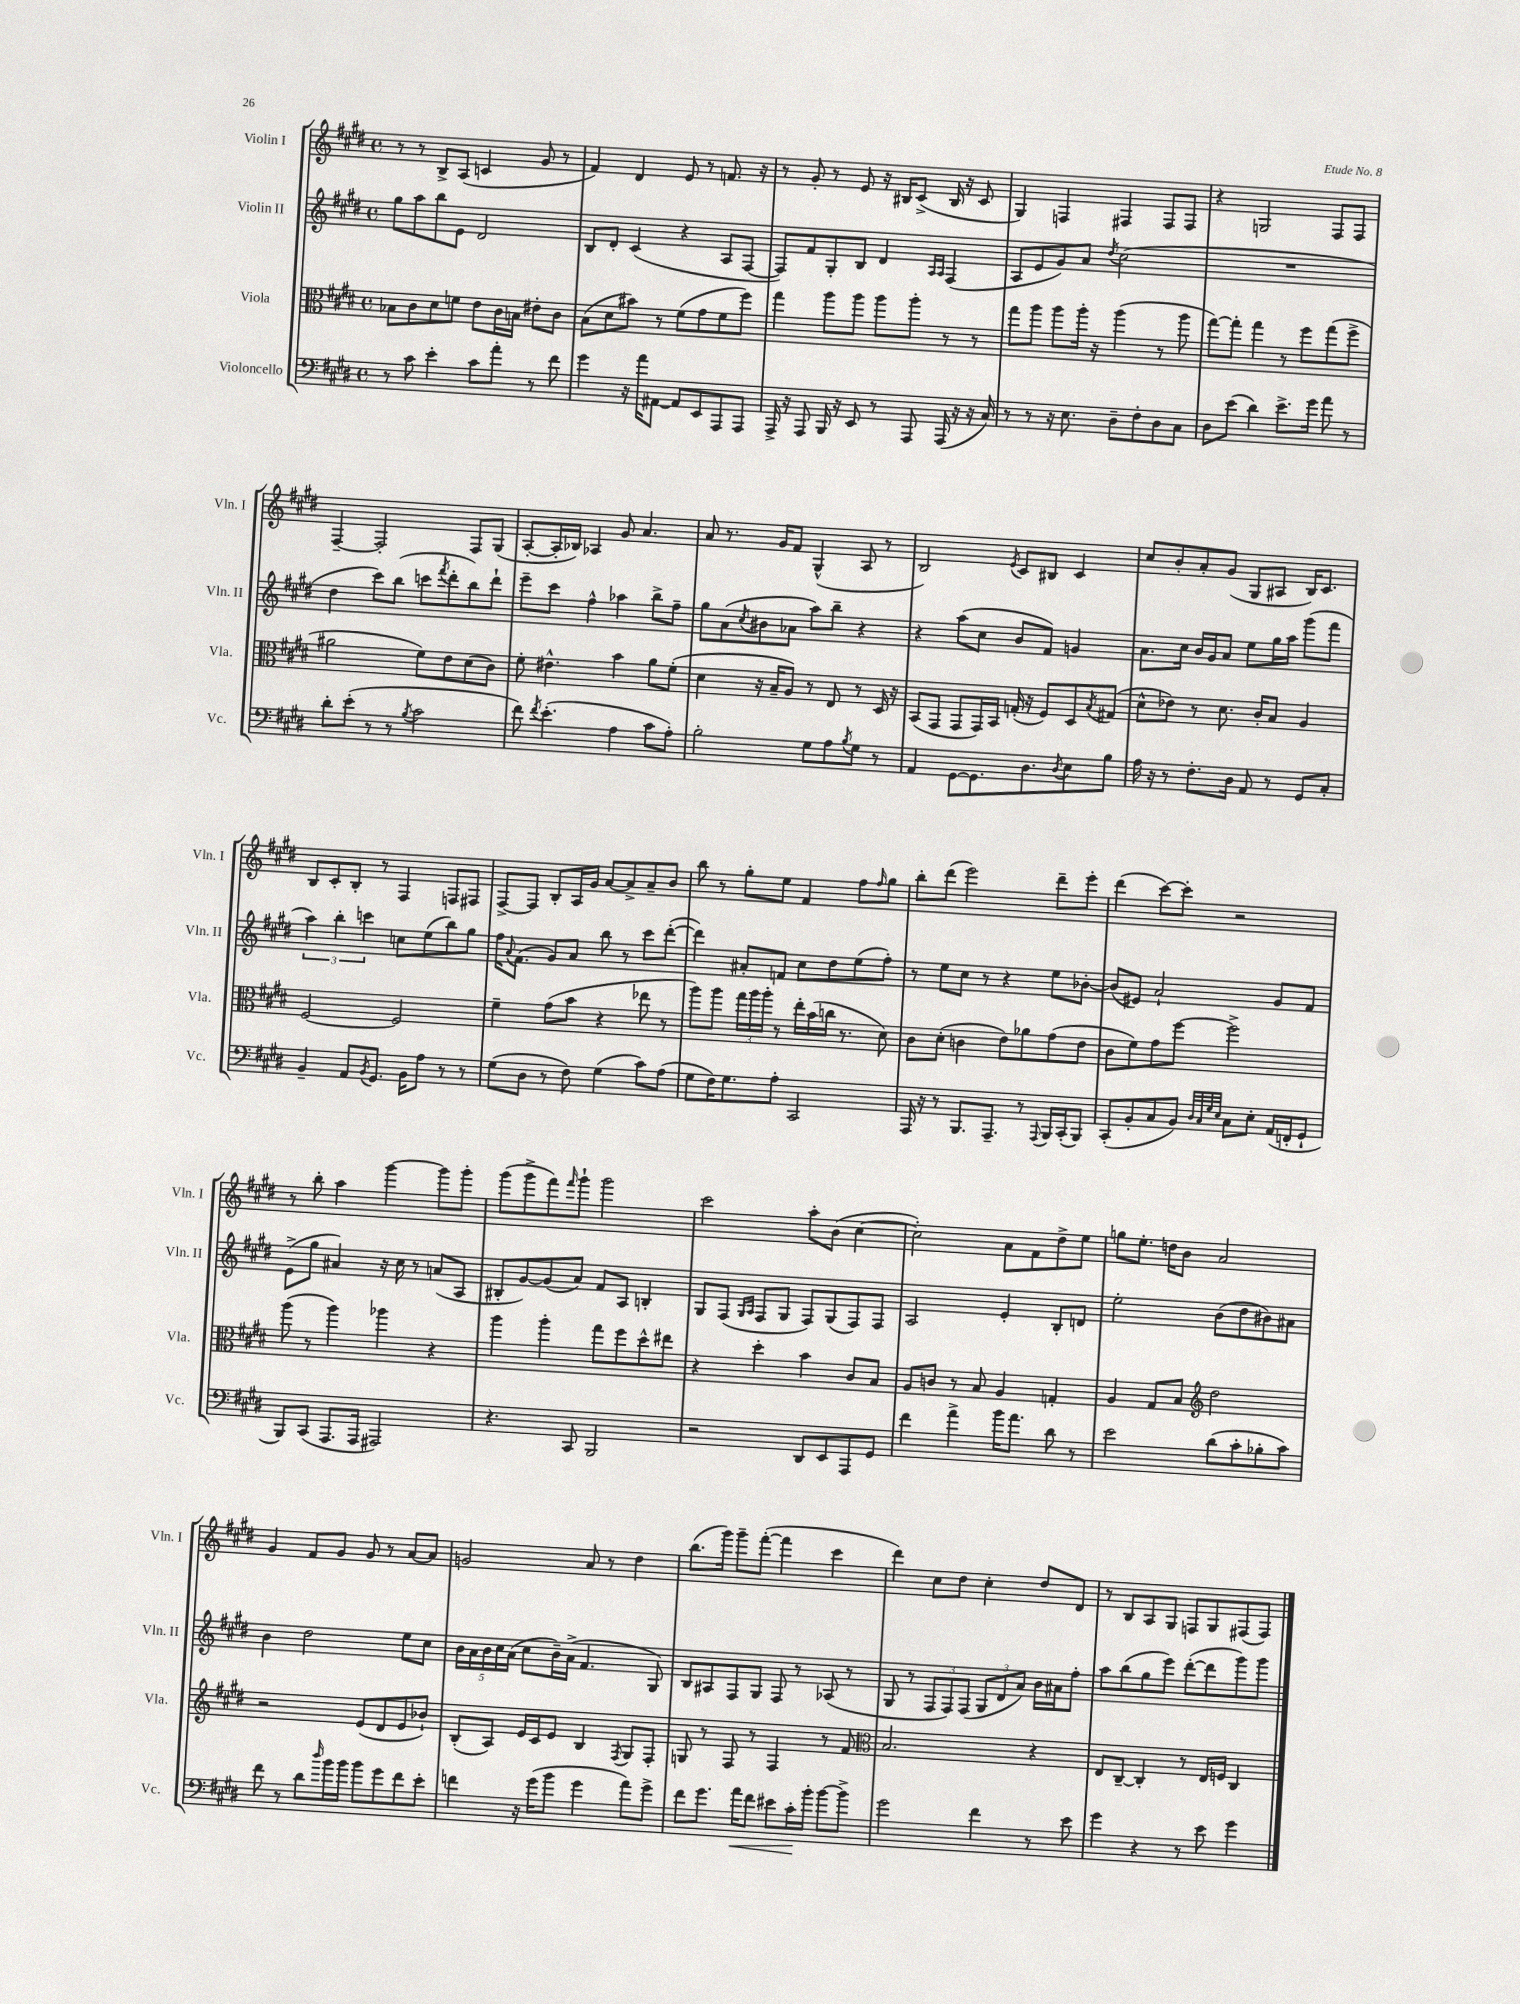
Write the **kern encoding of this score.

**kern	**kern	**kern	**kern
*staff4	*staff3	*staff2	*staff1
*clefF4	*clefC3	*clefG2	*clefG2
*k[f#c#g#d#]	*k[f#c#g#d#]	*k[f#c#g#d#]	*k[f#c#g#d#]
*M4/4	*M4/4	*M4/4	*M4/4
*met(c)	*met(c)	*met(c)	*met(c)
8r	8B-	8gg#	8r
8c#	8c#	8aa	8r
4e'	8d#	8bb	8B^
.	8f	8e	(8A
8c#	8e	2d#	4c
8a'	16c#	.	.
.	16B	.	.
8r	8e#'	.	8g#
8f#	8c#	.	8r
=	=	=	=
4g#	(8B	8B	4f#)
.	8d#	8d#'	.
16r	8b#)	(4c#	4d#
16a	.	.	.
[8AA#	8r	.	.
8AA#]	(8f#	4r	8e
8EE	8g#	.	8r
8AAA	8f#	8A	8.f
8AAA	8ff#)	[8F#	.
.	.	.	16r
=	=	=	=
16AAA^	4gg#	8F#])	8r
16r	.	.	.
8AAA	.	8f#	8g#'
16BBB	8aa	8G#'	8r
16r	.	.	.
8EE	8aa	8B	8e
8r	8aa	4d#	16r
.	.	.	16B#
8AAA	8aa'	.	(8c#^
.	.	16qqA	.
.	.	16qqA	.
(16AAA	8r	(4F#	16B#
16r	.	.	16r
16r	8r	.	8c#
16C#)	.	.	.
=	=	=	=
8r	8gg#	8A	4G#)
8r	8aa	8e	.
16r	8aa	8g#)	4F
8.E	.	.	.
.	16aa'	8a	.
.	16r	.	.
.	.	8qdd#	.
8D#~	(4aa	(2cc#	4F#
8F#'	.	.	.
8D#	8r	.	8F#
8C#	8aa	.	8F#
=	=	=	=
8D#	[8gg#)	1r	4r
(8e	8gg#']	.	.
4d#)	4gg#	.	2G
8.e^	8r	.	.
.	8ff#	.	.
16g#	.	.	.
8a	(8gg#	.	8F#
8r	8ff#^	.	8F#
=	=	=	=
8d#'	2a#	4dd#	[4F#~
(8e'	.	.	.
8r	.	8ccc#)	2F#']
8r	.	(8bb	.
8qB	.	.	.
2c#	8f#)	8ccc	.
.	.	8qfff#	.
.	8e	8ddd#'	.
.	(8d#	8bb)	8F#
.	8c#)	8ddd#`	(8G#
=	=	=	=
8f#)	8f#'	8eee~	[8A'
8qf#	.	.	.
(4.e'	4.e#^^	8ccc#	16A']
.	.	.	16B-)
.	.	4ff#^^	4A-
4A	4b	4aa-	8g#
.	.	.	4.a
8c#	8a	8bb^	.
8A')	(8f#'	8ff#~	.
=	=	=	=
2B'	4d#	8gg#	8a
.	.	(8a	8.r
.	.	8qcc#	.
.	16r	8b#	.
.	16B~	.	16g#
.	8A)	8a-	8f#
8G#	8r	8aa)	(4G#^^
8A	8E	8bb~	.
8qB	.	.	.
8G#	8r	4r	8A
8r	16D#	.	8r
.	16r	.	.
=	=	=	=
4AA	(8BB	4r	2B)
.	8GG#	.	.
[8GG#	8GG#	(8aa	.
8.GG#]	16GG#)	8cc#	.
.	16BB	.	.
.	.	.	8qe
.	(16G'	8b	8c#
8.D#	16r	.	.
.	8F#)	8f#)	8B#
8qD#	.	.	.
8E	8D#	4g	4c#
.	8qB	.	.
8B	(8G#	.	.
=	=	=	=
16A	8d#^^	8.a	8cc#
16r	.	.	.
8r	8e-)	.	8b'
.	.	16cc#	.
8.F#'	8r	16b	8a'
.	.	16g#	.
.	8.d#	8a	(8g#
16D#	.	.	.
8AA	.	8ee	8G#
.	16c#'	.	.
8r	8B	16gg#	8A#
.	.	16aa	.
8GG#	4A	(8ggg#	16B)
.	.	.	8.c#
8C#'	.	8fff#	.
=	=	=	=
4BB~	[2F#	6aa)	8B
.	.	.	8c#'
.	.	6bb'	.
8AA	.	.	8B'
.	.	6ccc	.
8qBB	.	.	.
8.GG#	.	.	8r
.	2F#]	8cc	4F#
16BB	.	.	.
8A	.	(8ee	.
8r	.	8bb)	8F
8r	.	8gg#	8F#
=	=	=	=
(8G#	4f#~	16ff#	[8F#^
.	.	8qqa	.
.	.	(8.f#	.
8D#	.	.	8F#]
8r	(8g#	8g#)	8B'
8F#)	8b	8a	16A
.	.	.	16g#
(4G#	4r	8bb	[8a
.	.	8r	8a^]
8c#)	8ee-	8ccc#	8a~
(8A	8r	([8ddd#'	8b
=	=	=	=
8G#	8aa)	4ddd#])	8bb
16F#)	8aa	.	8r
8.G#	.	.	.
.	24gg#	8a#'	8gg#'
.	24aa	.	.
.	24aa'	.	.
8A'	8r	8f	8ee
2CC#	16ee'	8cc#	4f#
.	(16b	.	.
.	16cc	8dd#	.
.	8.r	.	.
.	.	(8ee	8ff#
.	.	.	16qqff#
.	8d#)	8ff#')	8gg#
=	=	=	=
16AAA	8c#	8r	8bb'
16r	.	.	.
8r	(8d#'	8ee	(8ddd#
8.BBB	4c	8cc#	2eee)
.	.	8r	.
8.AAA~	.	.	.
.	8e)	4r	.
8r	8a-	.	.
8qqAAA	.	.	.
16BBB	(8g#	8ee	8ddd#~
(16CC#'	.	.	.
8BBB)	8e	[8b-'	8eee'
=	=	=	=
(8CC#'	8c#	(8b-]	(4ddd#
8BB'	8f#)	8e#)	.
8C#	8g#	2a`	[8ccc#)
8BB)	[8ff#	.	8ccc#']
32qqD#	.	.	.
32qqC#	.	.	.
32qqG#	.	.	.
32qqE	.	.	.
8C#	2ff#^]	.	2r
8E'	.	.	.
(16AA	.	8g#	.
16FF'	.	.	.
8GG#`	.	8f#	.
=	=	=	=
8BBB)	(8aa	(8e^	8r
(8CC#	8r	8gg#	8bb'
8.AAA	4aa)	4a#)	4aa
16AAA	.	.	.
2AAA#)	4aa-	16r	[4ggg#
.	.	16cc#	.
.	.	8r	.
.	4r	(8a	8ggg#]
.	.	8A	8ggg#'
=	=	=	=
4.r	4aa	8B#'	(8ggg#
.	.	[8g#)	8ggg#^
.	4aa'	(8g#]	8fff#)
.	.	.	16qqfff#
8CC#	.	8a)	8ggg#`
2BBB	8gg#	8f#	2ggg#
.	8ff#	8A	.
.	8dd#^^	4B'	.
.	8ee#	.	.
=	=	=	=
2r	4r	8G#	2ccc#
.	.	(8F#	.
.	.	16qqG#	.
.	.	16qqA	.
.	4dd#'	8F#	.
.	.	8G#	.
8DD#	4b	8F#)	8aa'
8EE	.	(8G#	(8b
8AAA	8c#	8F#)	[4cc#
8GG#	8B	8F#	.
=	=	=	=
4f#	8A	2A	2cc#'])
.	8c	.	.
4a^	8r	.	.
.	8B	.	.
16b	4A	4e'	8a
8.a	.	.	.
.	.	.	8f#
8d#	4G'	8B'	8dd#^
8r	.	8d	8ee
=	=	=	=
2e	4A	2ee'	8gg
.	.	.	8.ee'
.	8G#	.	.
.	.	.	16dd
.	8B	.	8b
*	*clefG2	*	*
(8d#	2dd#	(8b	2a
8c#'	.	8dd#	.
8B-'	.	8b#)	.
8c#)	.	8a#	.
=	=	=	=
8f#	2r	4b	4g#
8r	.	.	.
8d#	.	2dd#	8f#
16qqdd#	.	.	.
16b	.	.	8g#
16b	.	.	.
8b	(8e	.	8g#
8g#	8d#	.	8r
8f#	8e	8ee	[8a
8e'	8b-`)	8cc#	8a]
=	=	=	=
4f	(8B'	20b	2g
.	.	20a	.
.	.	20b	.
.	8A)	.	.
.	.	20cc#	.
.	.	(20a	.
16r	16e	8cc#	.
(16g#	16c#	.	.
8b	8e	16b~)	.
.	.	(16a^	.
4g#	4B	4.f#	8a
.	.	.	8r
.	8qF#	.	.
8a)	8G#	.	4dd#
8g#^	8F#'	8G#)	.
=	=	=	=
8f#	8G	8B	(8.bb
8.g#	8r	8A#	.
.	.	.	16ggg#)
.	8F#	8F#	8ggg#~
16a	.	.	.
8f#	8r	8G#	([8fff#'
8e#	4F#	8F#	4fff#]
16c#'	.	8r	.
16b'	.	.	.
[8b	8r	(8A-	4ccc#
8b^]	8f#	8r	.
=	=	=	=
*	*clefC3	*	*
2g#	2.B	8G#	4ddd#)
.	.	8r	.
.	.	12F#	8cc#
.	.	12F#)	.
.	.	.	8dd#
.	.	(12F#	.
4f#	.	12G#	4cc#'
.	.	12d#	.
.	.	12a)	.
8r	4r	16b	8dd#
.	.	16a#	.
8e	.	8ff#'	8d#
=	=	=	=
4g#	8E	8aa	8r
.	[8C#~	(8bb	8B
4r	4C#']	8gg#	8A
.	.	8eee)	8G#
8r	8r	([8ddd#'	8F
8e	16E	8ddd#]	8G#
.	16F	.	.
4g#	4C#	8ggg#)	(8F#
.	.	8ggg#	8F#)
==	==	==	==
*-	*-	*-	*-
